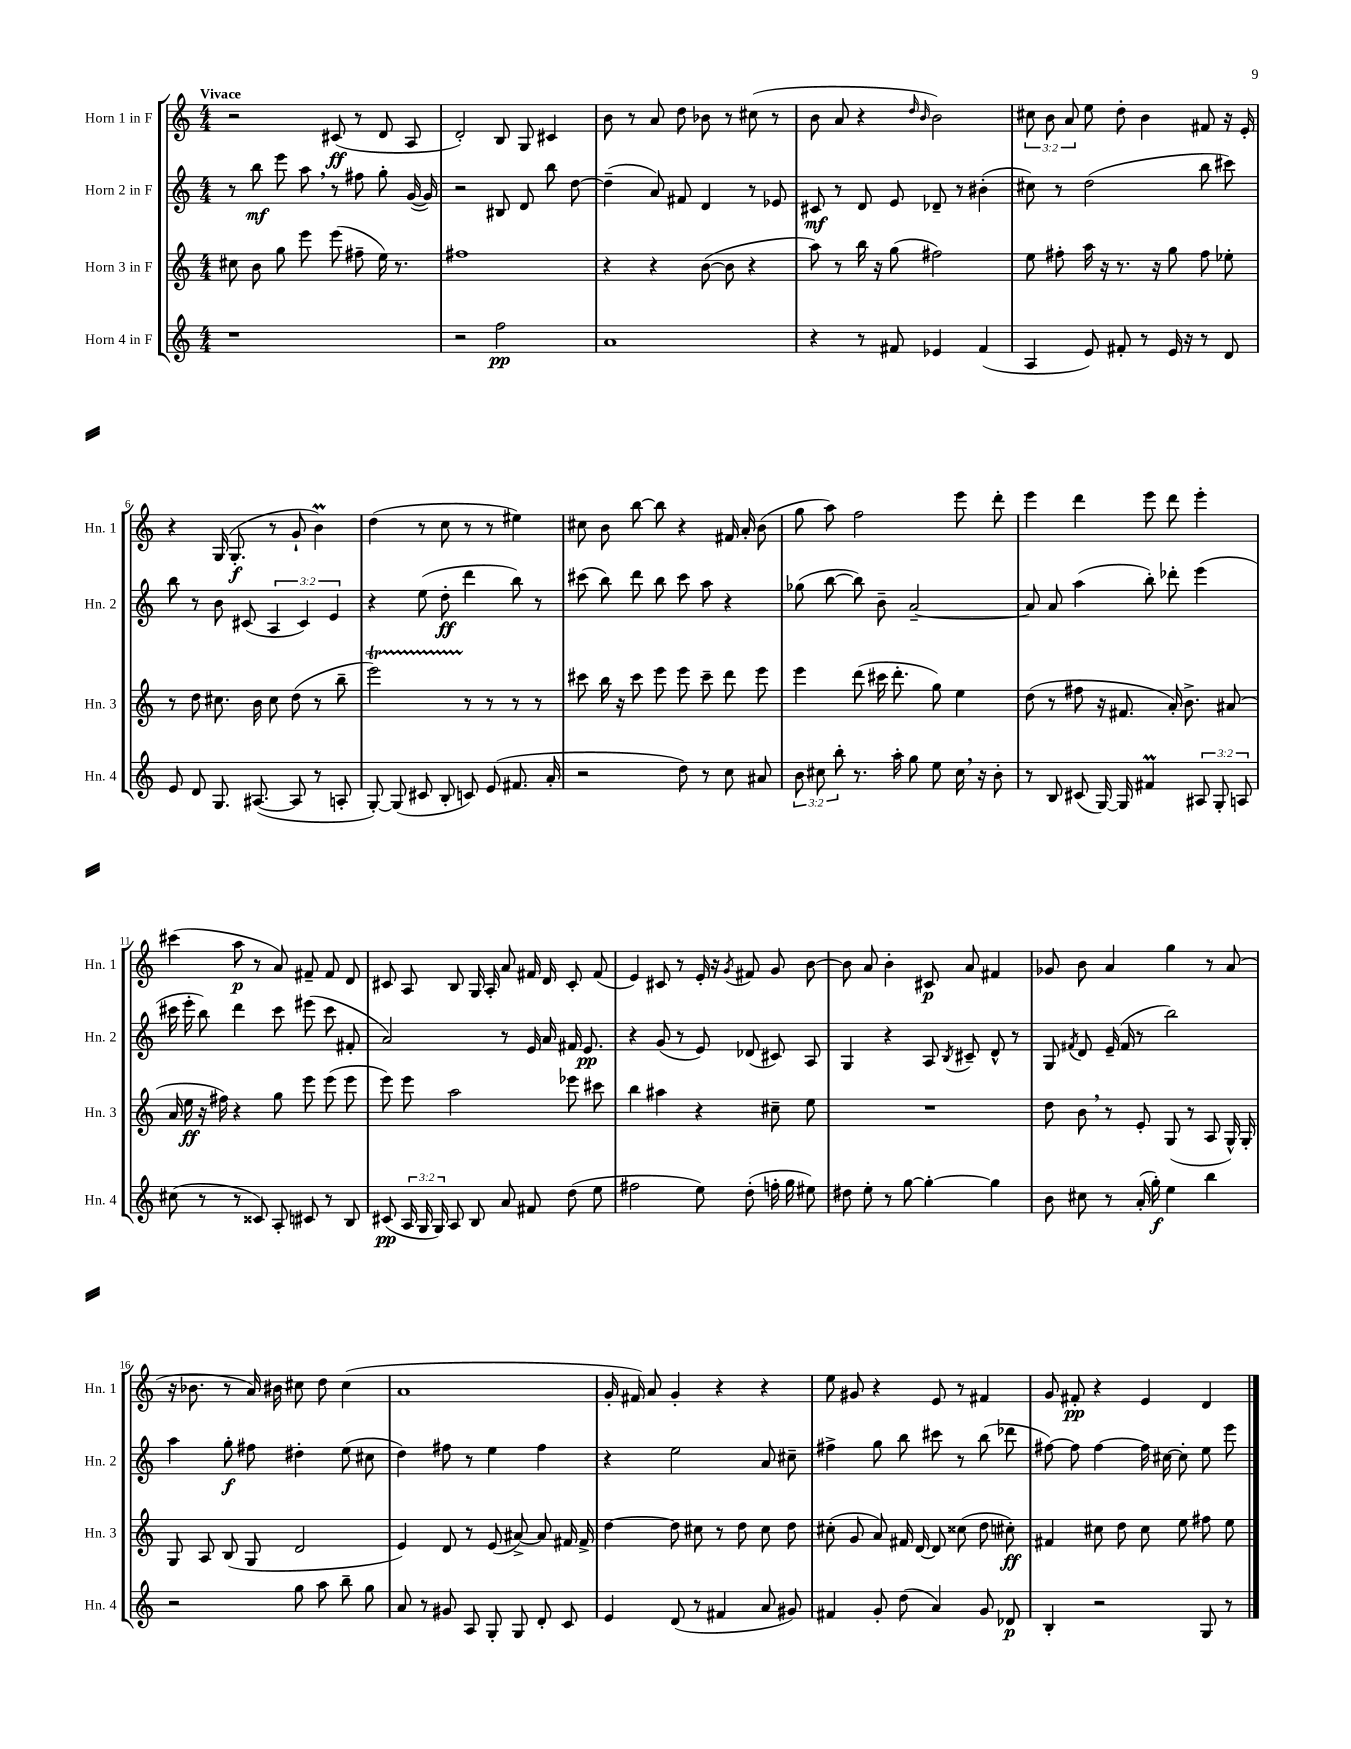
<<
\new StaffGroup <<
\new Staff = "s0" \with { instrumentName = "Horn 1 in F" shortInstrumentName = "Hn. 1" } {
    \clef treble \key c \major \numericTimeSignature \time 4/4 \override Staff.TupletNumber.text = #tuplet-number::calc-fraction-text \tempo "Vivace"
    \autoBeamOff r2 cis'8\ff( r8 d'8 a8 |
    d'2-.) b8 g8 cis'4 |
    b'8 r8 a'8 d''8 bes'8 r8 cis''8( r8 |
    b'8 a'8 r4 \grace { d''16 b'16 } b'2) |
    \tuplet 3/2 { cis''8 b'8 a'8 } e''8 d''8-. b'4 fis'8 r16 e'16-. |
    r4 g16( g8.-.\f r8 g'8-! b'4\prall) |
    d''4( r8 c''8 r8 r8 eis''4) |
    cis''8 b'8 b''8~ b''8 r4 fis'16 a'16-. b'8( |
    g''8 a''8) f''2 e'''8 d'''8-. |
    e'''4 d'''4 e'''8 d'''8 e'''4-. |
    cis'''4( a''8\p r8 a'8) fis'8-- fis'8 d'8 |
    cis'8 a8 b8 g16 a16-. a'8 fis'16 d'16 cis'8-. fis'8( |
    e'4) cis'8 r8 e'16-. r16 \acciaccatura { g'8 } fis'8 g'8 b'8~ |
    b'8 a'8 b'4-. cis'8\p a'8 fis'4 |
    ges'8 b'8 a'4 g''4 r8 a'8( |
    r16 bes'8. r8 a'16) bis'16 cis''8 d''8 cis''4( |
    a'1 |
    g'16-. fis'16) a'8 g'4-. r4 r4 |
    e''8 gis'8 r4 e'8 r8 fis'4 |
    g'8 fis'8-.\pp r4 e'4 d'4 \bar "|." |
}
\new Staff = "s1" \with { instrumentName = "Horn 2 in F" shortInstrumentName = "Hn. 2" } {
    \clef treble \key c \major \numericTimeSignature \time 4/4 \override Staff.TupletNumber.text = #tuplet-number::calc-fraction-text
    \autoBeamOff r8 b''8\mf e'''8 a''8 \breathe r8 fis''8 g''8-. g'16~( g'16) |
    r2 bis8 d'8 b''8 d''8~ |
    d''4--( a'8) fis'8 d'4 r8 ees'8 |
    cis'8\mf r8 d'8 e'8 des'8-- r8 bis'4-.( |
    cis''8) r8 d''2( b''8 cis'''8) |
    b''8 r8 b'8 cis'8( \tuplet 3/2 { a4 cis'4) e'4 } |
    r4 e''8( d''8-.\ff d'''4 b''8) r8 |
    cis'''8( b''8) d'''8 b''8 cis'''8 a''8 r4 |
    ges''8( b''8~ b''8) b'8-- a'2~-- |
    a'8 a'8 a''4( b''8-.) des'''8-. e'''4( |
    cis'''16 e'''16-. b''8) d'''4 cis'''8 eis'''8( cis'''8 fis'8-. |
    a'2) r8 e'16 a'16 fis'16 e'8.\pp |
    r4 g'8( r8 e'8) des'8( cis'8) a8 |
    g4 r4 a8 \acciaccatura { b8 } cis'8-- d'8-^ r8 |
    g8 \acciaccatura { fis'8 } d'8 e'16--( fis'16 r8 b''2) |
    a''4 g''8-.\f fis''8 dis''4-. e''8( cis''8 |
    d''4) fis''8 r8 e''4 fis''4 |
    r4 e''2 a'8 cis''8-- |
    fis''4-> g''8 b''8 cis'''8 r8 b''8( des'''8 |
    fis''8~) fis''8 fis''4~ fis''16 cis''16~ cis''8-. e''8 e'''8 \bar "|." |
}
\new Staff = "s2" \with { instrumentName = "Horn 3 in F" shortInstrumentName = "Hn. 3" } {
    \clef treble \key c \major \numericTimeSignature \time 4/4
    \autoBeamOff cis''8 b'8 g''8 e'''8 e'''8( fis''8-- e''16) r8. |
    fis''1 |
    r4 r4 b'8~( b'8 r4 |
    a''8) r8 b''16 r16 g''8( fis''2) |
    e''8 fis''8-. a''16 r16 r8. r16 g''8 fis''8 ees''8-. |
    r8 d''8 cis''8. b'16 cis''8 d''8( r8 b''8-- |
    e'''2\startTrillSpan) r8\stopTrillSpan r8 r8 r8 |
    cis'''8 b''16 r16 cis'''8 e'''8 e'''8 cis'''8-- d'''8 e'''8 |
    e'''4 d'''8( cis'''16 d'''8.-. g''8) e''4 |
    d''8( r8 fis''8 r16 fis'8. a'16-.) b'8.-> ais'8( |
    a'16 e''16\ff r16 fis''16) r4 g''8 e'''8 e'''8( e'''8 |
    e'''8) e'''8 a''2 ees'''8 cis'''8 |
    b''4 ais''4 r4 cis''8-- e''8 |
    R1 |
    d''8 b'8 \breathe r8 e'8-. g8( r8 a8 g16-^) g16-. |
    g8 a8 b8( g8 d'2 |
    e'4) d'8 r8 e'8( ais'8~->) ais'8 fis'16 fis'16-> |
    d''4~ d''8 cis''8 r8 d''8 cis''8 d''8 |
    cis''8-.( g'8 a'8) fis'16 d'16~ d'8 cisis''8( d''8 cis''8-.\ff) |
    fis'4 cis''8 d''8 cis''8 e''8 fis''8 e''8 \bar "|." |
}
\new Staff = "s3" \with { instrumentName = "Horn 4 in F" shortInstrumentName = "Hn. 4" } {
    \clef treble \key c \major \numericTimeSignature \time 4/4 \override Staff.TupletNumber.text = #tuplet-number::calc-fraction-text
    \autoBeamOff r1 |
    r2 f''2\pp |
    a'1 |
    r4 r8 fis'8 ees'4 fis'4( |
    a4 e'8) fis'8-. r8 e'16 r16 r8 d'8 |
    e'8 d'8 g8. ais8.~( ais8 r8 a8-. |
    g8~-.) g8( cis'8 b8-. c'8) e'8( fis'8. a'16-. |
    r2 d''8) r8 c''8 ais'8 |
    \tuplet 3/2 { b'8 cis''8 b''8-. } r8. a''16-. g''8 e''8 cis''16 \breathe r16 b'8-. |
    r8 b8 cis'8( g16~) g16 fis'4\prall \tuplet 3/2 { ais8 g8-. a8 } |
    cis''8( r8 r8 cisis'8) a8-. cis'8 r8 b8 |
    cis'8\pp( \tuplet 3/2 { a16 g16 g16) } a8 b8 a'8 fis'8 d''8( e''8 |
    fis''2 e''8) d''8-.( f''16-. g''16 eis''8) |
    dis''8 e''8-. r8 g''8~ g''4~-. g''4 |
    b'8 cis''8 r8 a'16-.( g''16-.\f) e''4 b''4 |
    r2 g''8 a''8 b''8-- g''8 |
    a'8 r8 gis'8 a8 g8-. g8 d'8-. c'8 |
    e'4 d'8( r8 fis'4 a'8 gis'8) |
    fis'4 g'8-. d''8( a'4) g'8 des'8\p |
    b4-. r2 g8 r8 \bar "|." |
}
>>
>>
